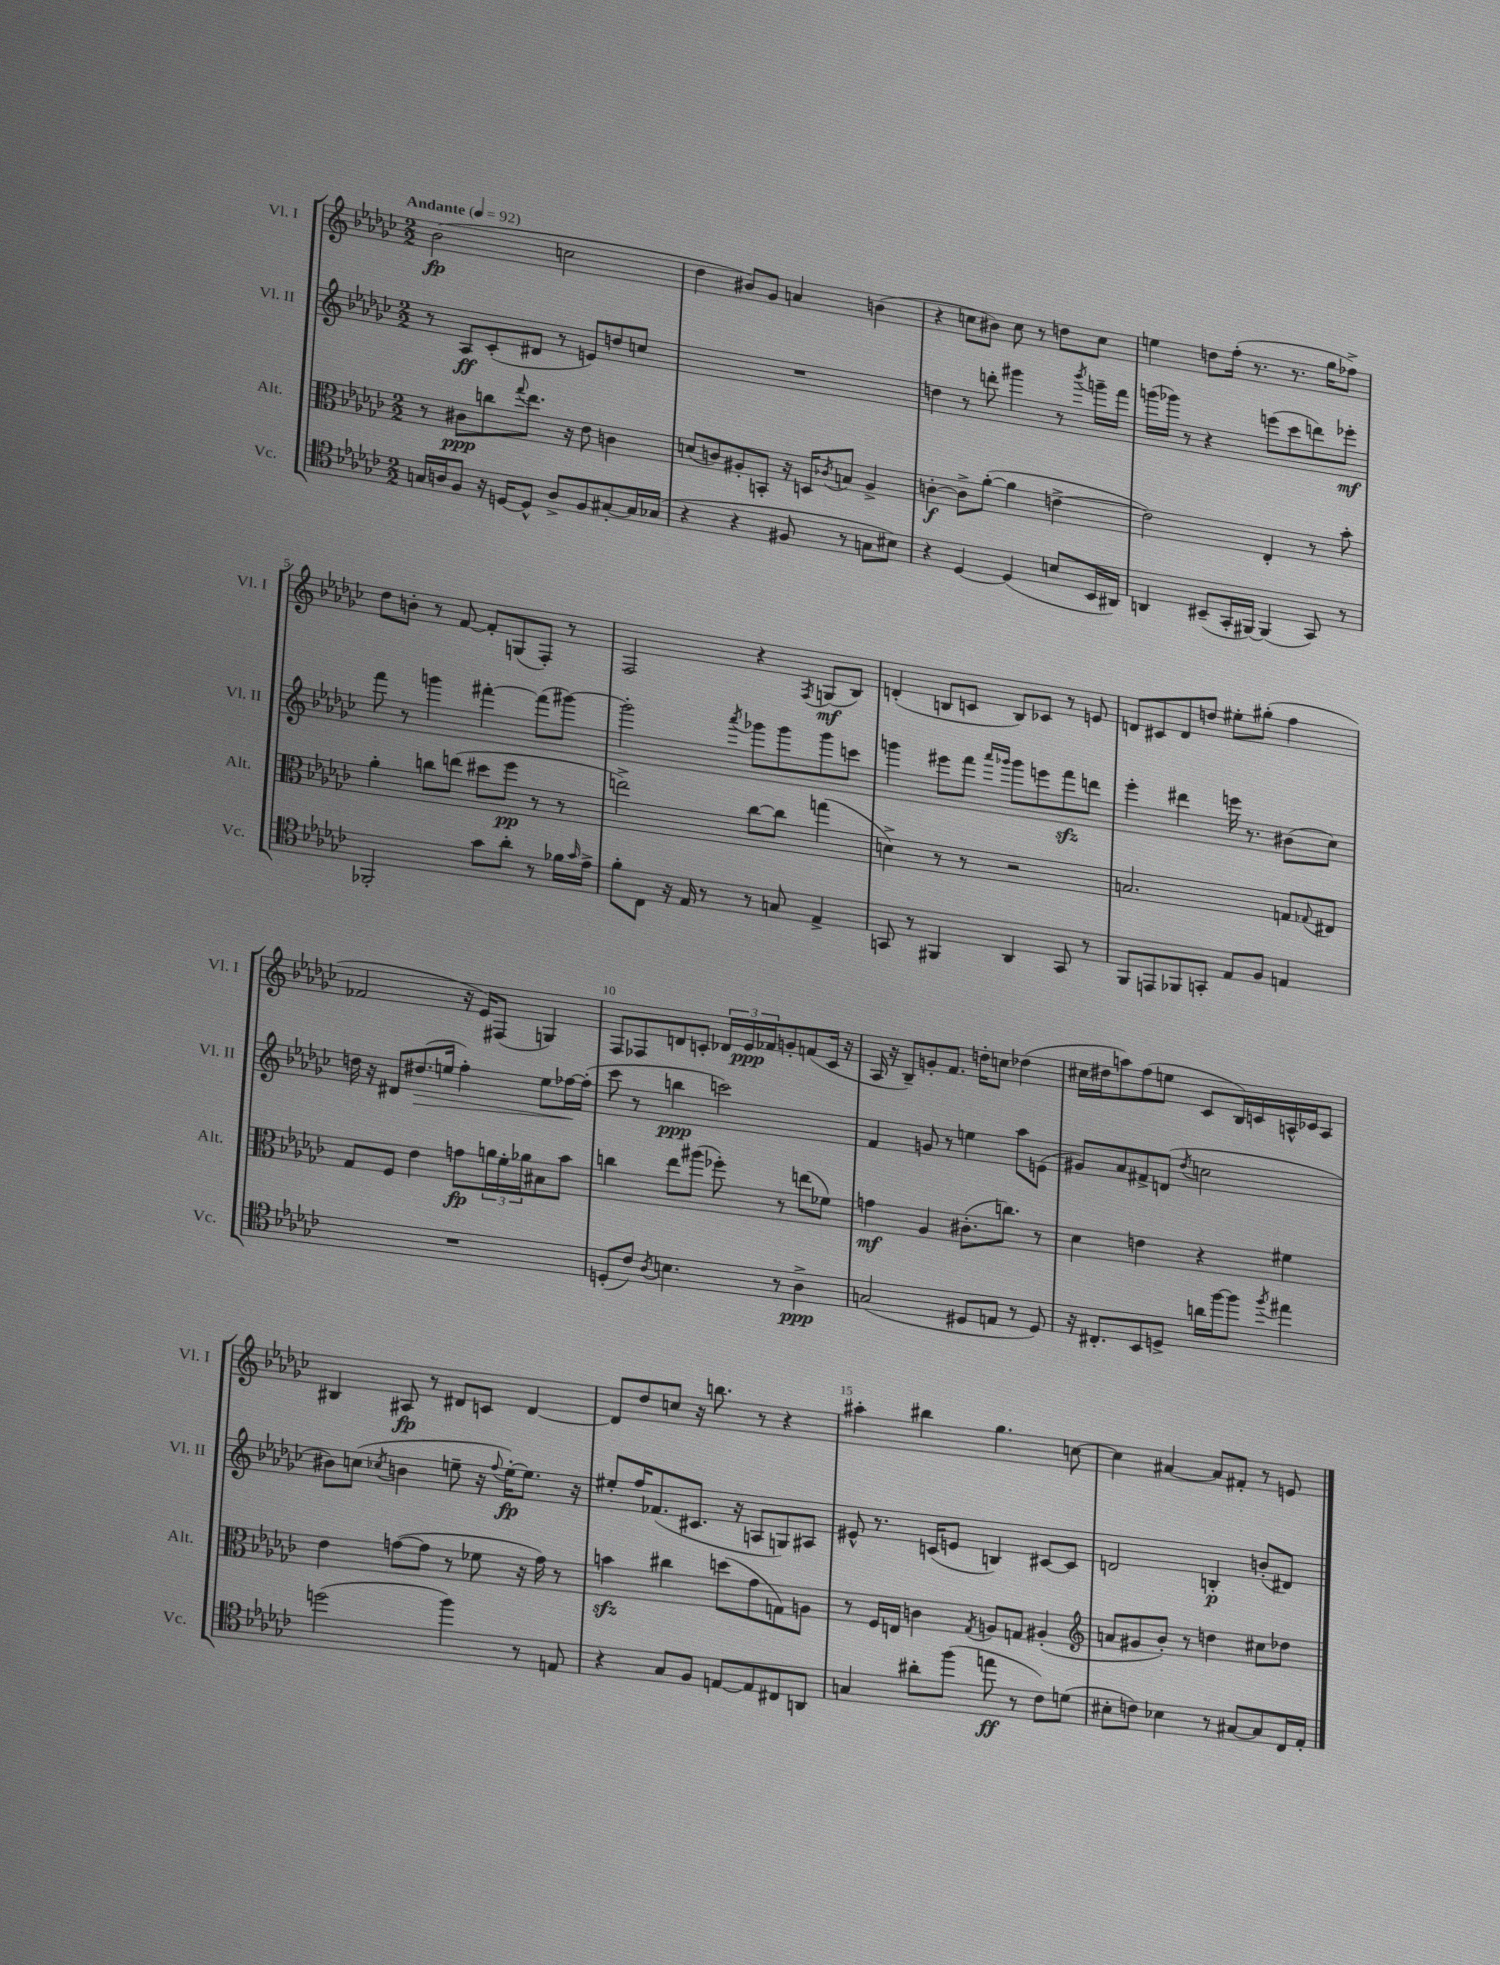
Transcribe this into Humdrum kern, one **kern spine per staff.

**kern	**dynam	**kern	**dynam	**kern	**dynam	**kern	**dynam
*part4	*part4	*part3	*part3	*part2	*part2	*part1	*part1
*staff4	*staff4	*staff3	*staff3	*staff2	*staff2	*staff1	*staff1
*I"Vc.	*	*I"Alt.	*	*I"Vl. II	*	*I"Vl. I	*
*I'Vc.	*	*I'Alt.	*	*I'Vl. II	*	*I'Vl. I	*
*clefC4	*	*clefC3	*	*clefG2	*	*clefG2	*
*k[b-e-a-d-g-c-]	*	*k[b-e-a-d-g-c-]	*	*k[b-e-a-d-g-c-]	*	*k[b-e-a-d-g-c-]	*
*M2/2	*	*M2/2	*	*M2/2	*	*M2/2	*
*MM92	*	*MM92	*	*MM92	*	*MM92	*
=1	=1	=1	=1	=1	=1	=1	=1
!	!	!	!	!	!	!LO:TX:a:B:t=Andante	!
16Gn/LL	.	8r	.	8r	.	(2b-\	fp
16An/J	.	.	.	.	.	.	.
8F/J	.	8c#X\L	ppp	8A-/L	ff	.	.
16r	.	8ccn\	.	(8c-'/	.	.	.
[16Dn/KL	.	.	.	.	.	.	.
.	.	8qqgg-/	.	.	.	.	.
8D^^/J]	.	8.ee-\J	.	8d#X/J	.	.	.
8A^/L	.	.	.	8r	.	2ccn\	.
.	.	16r	.	.	.	.	.
8F/	.	8e-\	.	8en/L)	.	.	.
[8G#X'/	.	4cn\	.	8ddn/	.	.	.
16G#/L]	.	.	.	8ccn/J	.	.	.
(16G-X/JJ	.	.	.	.	.	.	.
=2	=2	=2	=2	=2	=2	=2	=2
4r	.	(8dn/L	.	1r	.	4dd-\	.
.	.	8cn/)	.	.	.	.	.
4r	.	8A#X'/	.	.	.	8b#X/L)	.
.	.	8BBn'/J	.	.	.	8g-/J	.
8F#X/	.	16r	.	.	.	4an/	.
.	.	16Dn/KL	.	.	.	.	.
.	.	8qc-X/	.	.	.	.	.
8r	.	8Bn/J	.	.	.	.	.
8Gn\L	.	4A#^/	.	.	.	(4bn\	.
8B#X\J)	.	.	.	.	.	.	.
=3	=3	=3	=3	=3	=3	=3	=3
4r	.	[4cn'\	f	4ddn\	.	4r	.
[4D-/	.	8c^\L]	.	8r	.	8ccn\L	.
.	.	([8a-'\J	.	8dddn'\	.	8b#X\J)	.
(4D-/]	.	4a-\]	.	4ggg#X\	.	8cc\	.
.	.	.	.	.	.	8r	.
8Bn/L	.	[4en^\	.	8r	.	8ddn\L	.
.	.	.	.	8qbbb-/	.	.	.
16BB-/L	.	.	.	16gggn~\LL	.	8cc\J	.
16AA#X/JJ)	.	.	.	16fff\JJ	.	.	.
=4	=4	=4	=4	=4	=4	=4	=4
4AAn/	.	2e\])	.	(16gggn\LL	.	4een\	.
.	.	.	.	16ggg-X\JJ)	.	.	.
.	.	.	.	8r	.	.	.
(8BB#X~/L	.	.	.	4r	.	8ddn\L	.
16GG-'/L	.	.	.	.	.	(16ff'\Jk	.
[16FF#X/JJ)	.	.	.	.	.	8.r	.
(4FF#/]	.	4E-'/	.	(8eeen\L	.	.	.
.	.	.	.	8ccc-\	.	8.r	.
8GG-/)	.	8r	.	8dddn\)	.	.	.
.	.	.	.	.	.	16gg-\KL	.
8r	.	8b-'\	.	8eee-X'\J	mf	8ff-X^\J)	.
!!LO:LB:g=z
=5	=5	=5	=5	=5	=5	=5	=5
2FF-X'/	.	4a-'\	.	8fff\	.	8dd-\L	.
.	.	.	.	8r	.	8bn'\J	.
.	.	8ccn\L	.	4gggn\	.	8r	.
.	.	(8een\J	.	.	.	[8f/	.
8g-\L	.	8dd#X\L	.	[4fff#X'\	.	8f'/L]	.
8a-'\J	.	8ff\J	pp	.	.	(8Gn/	.
8r	.	8r	.	(8fff#\L]	.	8F'/J)	.
16f-X\LL	.	8r	.	[8ggg#X\J)	.	8r	.
16qqg-/	.	.	.	.	.	.	.
16e-^\JJ	.	.	.	.	.	.	.
=6	=6	=6	=6	=6	=6	=6	=6
8f'\L	.	2een^\)	.	2ggg#'\]	.	2F/	.
8C-\J	.	.	.	.	.	.	.
16r	.	.	.	.	.	.	.
16E-/	.	.	.	.	.	.	.
8r	.	.	.	.	.	.	.
.	.	.	.	8qaaa-/	.	.	.
8r	.	[8cc-\L	.	8ggg-X\L	.	4r	.
8Gn/	.	8cc-\J]	.	8ggg-\	.	.	.
.	.	.	.	.	.	8qF/	.
4E-^/	.	(4ggn\	.	8ggg-\	.	(8Gn/L	mf
.	.	.	.	8cccn\J	.	8B-/J)	.
=7	=7	=7	=7	=7	=7	=7	=7
8GGn/	.	4dn^\)	.	4gggn\	.	(4dn'/	.
8r	.	.	.	.	.	.	.
4FF#X/	.	8r	.	8eee#X\L	.	8Bn/L	.
.	.	8r	.	8fff\J	.	8cn/J	.
.	.	.	.	16qqaaa-/LL	.	.	.
.	.	.	.	16qqggg-X/JJ	.	.	.
4AA-/	.	2r	.	8ggg-\L	.	8B/L)	.
.	.	.	.	8eeen\	.	8c-X/J	.
8GG/	.	.	.	8fffzz\	.	8r	.
8r	.	.	.	8dddn\J	.	8en/	.
=8	=8	=8	=8	=8	=8	=8	=8
8FF/L	.	2.Bn/	.	4eee-'\	.	8dn/L	.
8EEn/	.	.	.	.	.	8c#X/	.
8FF-X/	.	.	.	4ddd#X\	.	8d/	.
8GGn'/J	.	.	.	.	.	8ddn/J	.
8E-/L	.	.	.	16eeen\	.	8ee#X'\L	.
.	.	.	.	8.r	.	.	.
8F/J	.	.	.	.	.	(8gg#X'\J	.
4En/	.	8Gn/L	.	(8b#X\L	.	4ff\	.
.	.	8qqG-X/	.	.	.	.	.
.	.	8E#X/J	.	8cc-\J)	.	.	.
!!LO:LB:g=z
=9	=9	=9	=9	=9	=9	=9	=9
1r	.	8G-/L	.	16ddn\	.	2f-X/	.
.	.	.	.	16r	.	.	.
.	.	8F/J	.	8d#X/L	.	.	.
!	!	!	!	!	!LO:HP:b	!	!
.	.	4e-\	.	(8.dd#X/	>	.	.
.	.	.	.	16een/Jk	.	.	.
.	.	8gn\L	fp	4ff'\)	.	16r	.
.	.	.	.	.	.	16e-/KL)	.
.	.	24an\L	.	.	.	(8F#X/J	.
.	.	24f'\	.	.	.	.	.
.	.	24a-X\J	.	.	.	.	.
.	.	8B#X\	.	8ee\L	.	4Gn/)	.
.	.	8b-\J	.	[16ff-X\L	.	.	.
.	.	.	.	(16ff-'\JJ]	]	.	.
=10	=10	=10	=10	=10	=10	=10	=10
(8Dn'/L	.	4ccn\	.	8ccc-\	.	8F/L	.
8c-/J)	.	.	.	8r	.	8F-X/	.
8qA-/	.	.	.	.	.	.	.
4.Bn\	.	8ee-\L	.	4bbn\	ppp	8dn/	.
.	.	(8aa#X\J	.	.	.	8cn'/J	.
.	.	8ff-X'\)	.	2cccn\)	.	24d-X/LL	.
.	.	.	.	.	.	24e-/	ppp
.	.	.	.	.	.	24f-X/J	.
8r	.	8r	.	.	.	8gn'/	.
4A-^\	ppp	(8een\L	.	.	.	(8fn/	.
.	.	8f-X\J)	.	.	.	16c/Jk	.
.	.	.	.	.	.	16r	.
=11	=11	=11	=11	=11	=11	=11	=11
(2Gn/	.	4gn\	mf	4f/	.	16A-/	.
.	.	.	.	.	.	16r	.
.	.	.	.	.	.	8B-~/L)	.
.	.	4A-/	.	8gn/	.	8gn'/	.
.	.	.	.	8r	.	8.f/J	.
8D#X/L	.	(8.c#X'\L	.	4een\	.	.	.
.	.	.	.	.	.	16ddn'\KL	.
8En/J	.	.	.	.	.	8ccn\J	.
.	.	8.ccn\J)	.	.	.	.	.
8r	.	.	.	8aa-\L	.	(4dd-X\	.
8D#/)	.	8r	.	(8en\J	.	.	.
=12	=12	=12	=12	=12	=12	=12	=12
16r	.	4d-\	.	8g#X/L)	.	16cc#X\LL	.
8.C#X'/L	.	.	.	.	.	16dd#X\J	.
.	.	.	.	8a-/	.	8aan\)	.
8BB-/	.	4en\	.	8f#X^/	.	(8ff\	.
8Dn^/J	.	.	.	(8dn/J	.	8een\J	.
.	.	.	.	8qdd-/	.	.	.
16an\LL	.	4r	.	2ccn\	.	8c-/L	.
[16ff\J	.	.	.	.	.	.	.
8ff\J]	.	.	.	.	.	16B-/L)	.
.	.	.	.	.	.	16cn/	.
8qff/	.	.	.	.	.	.	.
4ee#X\	.	4f#X\	.	.	.	16An^^/	.
.	.	.	.	.	.	16c-X/J	.
.	.	.	.	.	.	8A/J	.
!!LO:LB:g=z
=13	=13	=13	=13	=13	=13	=13	=13
(2ddn\	.	4e-\	.	8b#X\L)	.	4B#X/	.
.	.	.	.	(8ccn\J	.	.	.
.	.	.	.	8qcc-X/	.	.	.
.	.	([8gn\L	.	4bn\	.	8A#X/	fp
.	.	8g\J]	.	.	.	8r	.
4ff\)	.	8r	.	8een~\	.	8d#X/L	.
.	.	8f-X\	.	16r	.	8cn/J	.
.	.	.	.	8qqff/	.	.	.
.	.	.	.	[16ee'\KL)	fp	.	.
8r	.	16r	.	8.ee\J]	.	[4d#/	.
.	.	16g\)	.	.	.	.	.
8En/	.	8r	.	.	.	.	.
.	.	.	.	16r	.	.	.
=14	=14	=14	=14	=14	=14	=14	=14
4r	.	4bnzz\	.	8ee#X'/L	.	8d#/L]	.
.	.	.	.	16ff/K	.	8dd-/	.
.	.	.	.	(8.f-X/	.	.	.
8G-/L	.	4cc#X\	.	.	.	8ccn/J	.
8F/J	.	.	.	8.c#X/J	.	16r	.
.	.	.	.	.	.	8.bbn\	.
[8En/L	.	(8ddn\L	.	.	.	.	.
.	.	.	.	16r	.	.	.
8E/]	.	8g-\	.	8An/L	.	8r	.
8C#X/	.	8Gn\)	.	8Gn/)	.	4r	.
8AAn/J	.	8An\J	.	8A#X/J	.	.	.
=15	=15	=15	=15	=15	=15	=15	=15
4Gn/	.	8r	.	8e#X^^/	.	4aa#X'\	.
.	.	16F/LL	.	8.r	.	.	.
.	.	16En/JJ	.	.	.	.	.
8a#X'\L	.	4cn\	.	.	.	4bb#X\	.
.	.	.	.	(16cn/KL	.	.	.
(8ff\J	.	.	.	8en/J	.	.	.
.	.	8qG-/	.	.	.	.	.
8een\	ff	8An/L	.	4Bn/)	.	4.gg-\	.
8r	.	8Gn/J	.	.	.	.	.
8c-\L)	.	(4A#X'/	.	[8c#X/L	.	.	.
(8dn\J	.	.	.	8c#/J]	.	[8ccn\	.
=16	=16	=16	=16	=16	=16	=16	=16
*	*	*clefG2	*	*	*	*	*
8B#X'\L	.	8an/L	.	2dn/	.	4cc\]	.
8cn\J)	.	8g#X/	.	.	.	.	.
4B-X\	.	8b-'/J)	.	.	.	[4a#X/	.
.	.	8r	.	.	.	.	.
8r	.	4ddn\	.	4Bn'/	p	8a#/L]	.
[8G#X/L	.	.	.	.	.	8f#X'/J	.
8G#/]	.	8cc#X\L	.	(8bn'/L	.	8r	.
16C-/L	.	8dd-X\J	.	8d#X/J)	.	8en/	.
16E-'/JJ	.	.	.	.	.	.	.
==	==	==	==	==	==	==	==
*-	*-	*-	*-	*-	*-	*-	*-
